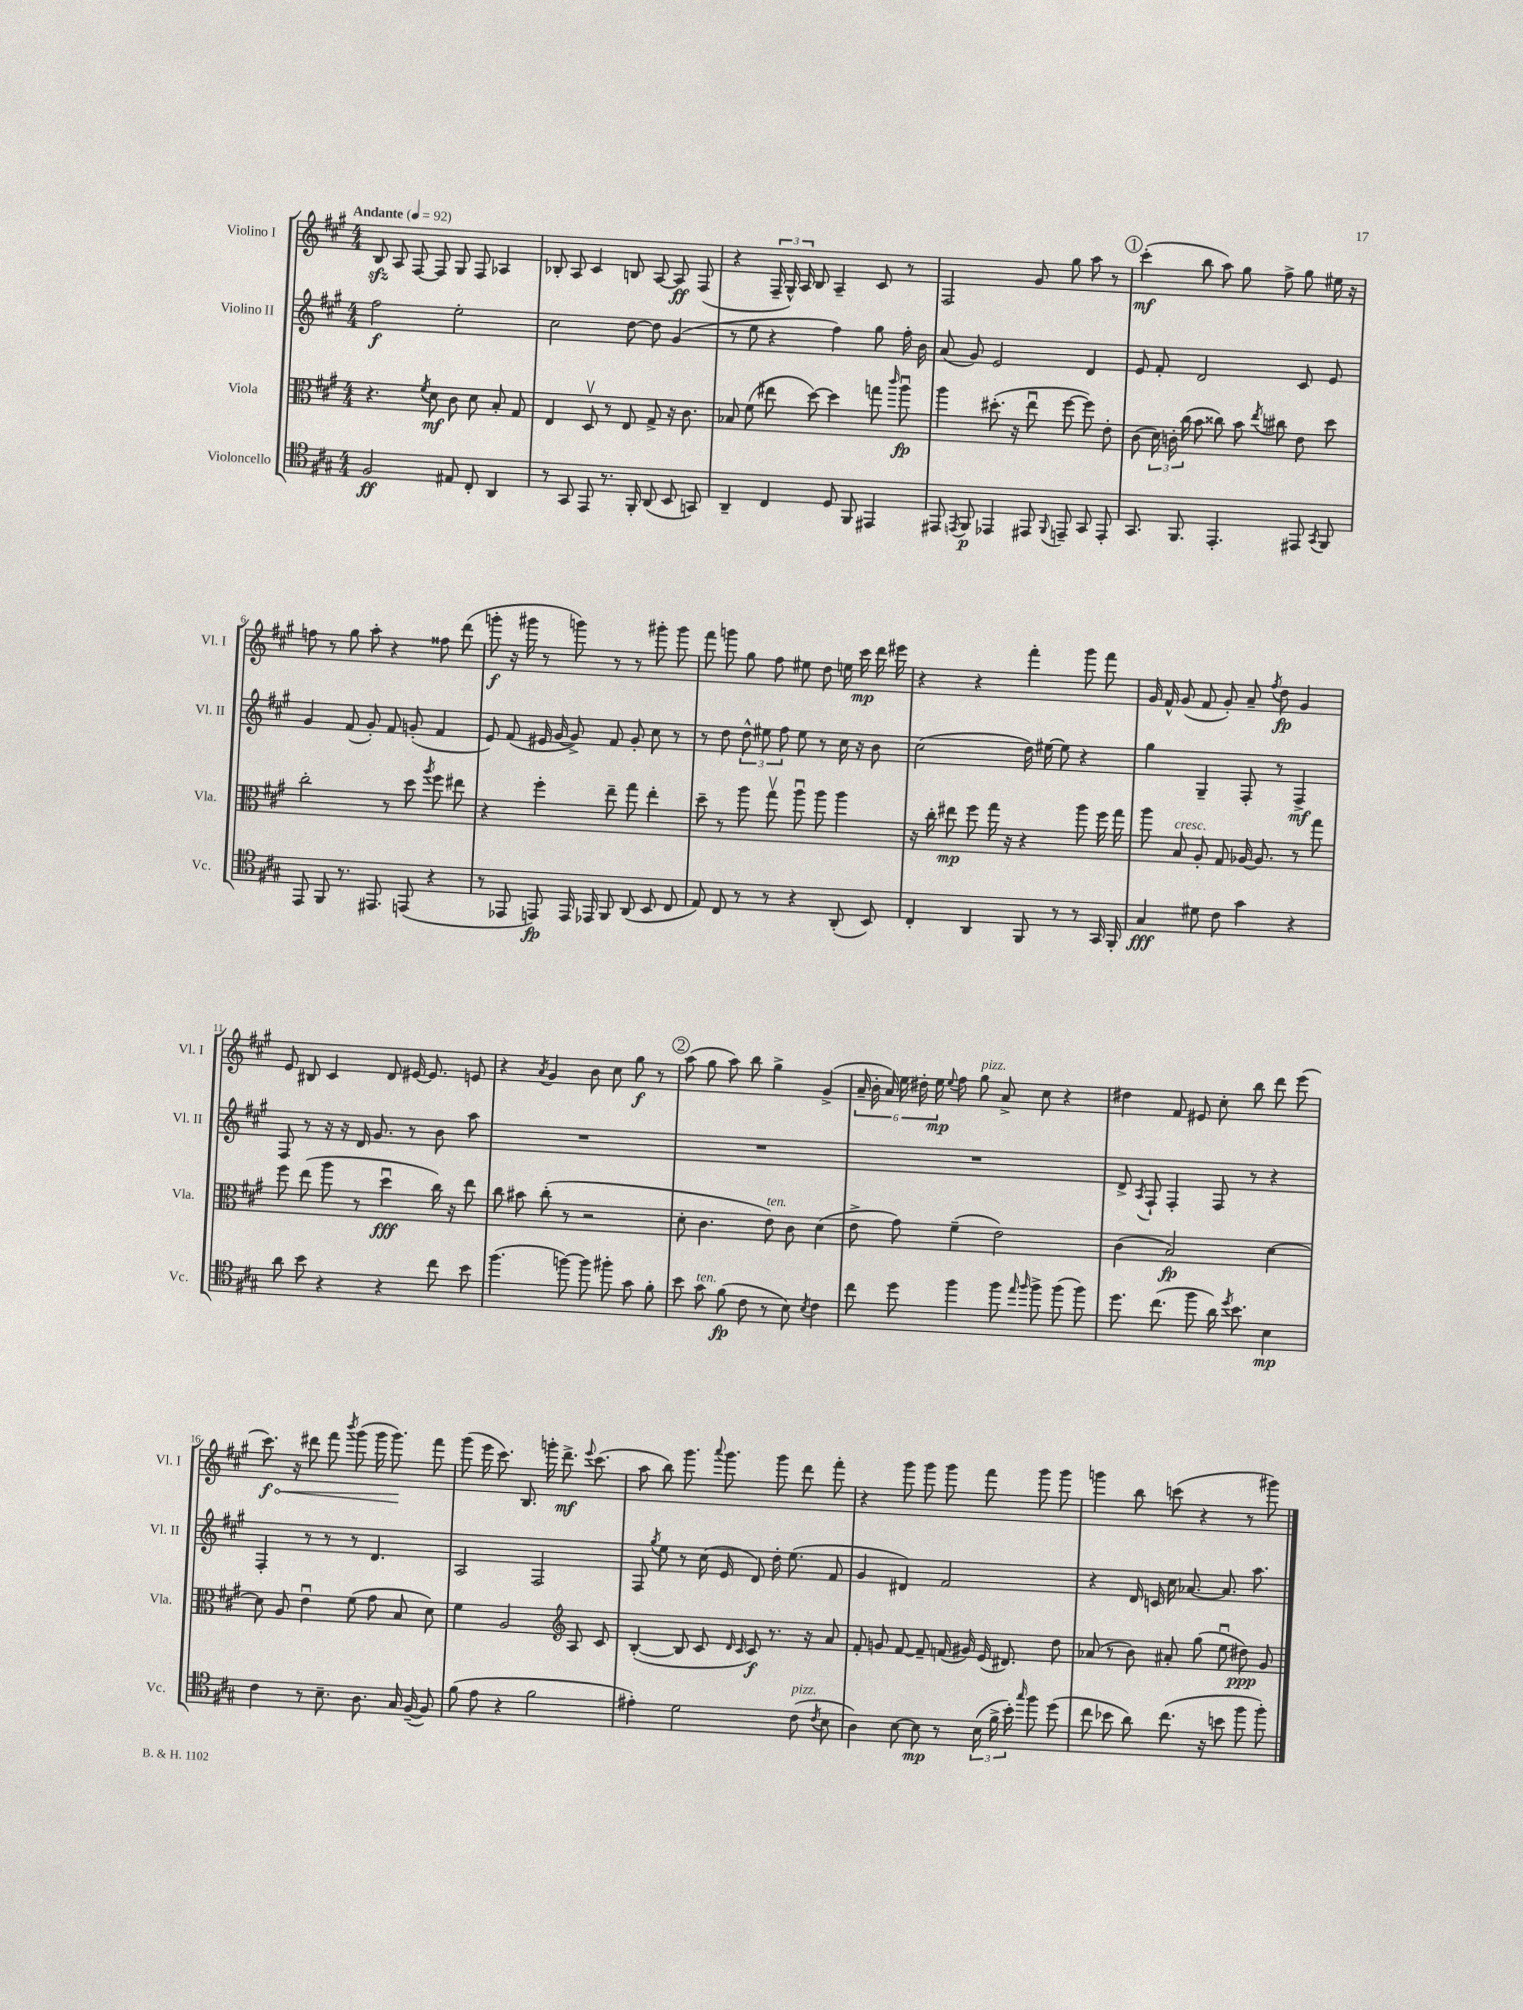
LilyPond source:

<<
\new StaffGroup <<
\new Staff = "s0" \with { instrumentName = "Violino I" shortInstrumentName = "Vl. I" } {
    \clef treble \key a \major \numericTimeSignature \time 4/4 \tempo "Andante" 4 = 92
    \autoBeamOff b8\sfz a8 fis8~ fis8 gis8 fis8 aes4 |
    bes8-. a8 cis'4 b8 a8~ a8\ff fis8( |
    r4 \tuplet 3/2 { fis16-- gis16-^) a16 } b8 a4-- cis'8 r8 |
    fis2 gis'8 gis''8 a''8 r8 |
    \mark \markup { \circle "1" } cis'''4-.\mf( b''8 a''8) gis''8 fis''8-> gis''8 eis''16 r16 |
    f''8 r8 gis''8 a''8-. r4 fisis''8 d'''8( |
    g'''8-.\f r16 gis'''16 r8 g'''8) r8 r8 gis'''8-. gis'''8 |
    fis'''8 g'''8 gis''8 fis''8 eis''8 d''8 e''16 cis'''16\mp d'''16 eis'''16 |
    r4 r4 fis'''4-. gis'''8 fis'''8 |
    gis'16 fis'16-^ gis'8( fis'8 gis'8-.) a'8-- \acciaccatura { fis''8 } d''8\fp gis'4 |
    e'8 bis8 cis'4 d'8 eis'16~ eis'8. e'8 |
    r4 \acciaccatura { a'8 } gis'4 b'8 cis''8 gis''8\f r8 |
    \mark \markup { \circle "2" } a''8( gis''8 a''8) b''8 gis''4-> gis'4->( |
    \tuplet 6/4 { a'16-- b'16-. a'16) e''16 dis''16-. e''16\mp } \appoggiatura { e''8 } fis''8 gis''8^\markup { \italic "pizz." } a'8-> cis''8 r4 |
    dis''4 fis'8 eis'8 cis''8-. b''8 d'''8 e'''8( |
    \once \override Hairpin.circled-tip = ##t cis'''8.\f\<) r16 dis'''8 fis'''8 \acciaccatura { b'''8 } gis'''8( gis'''16 gis'''8.\!) fis'''8 |
    gis'''8( e'''16 cis'''8.) b8. g'''16-. d'''8.->\mf \appoggiatura { e'''8 } cis'''8.( |
    a''8 b''8) gis'''8. \appoggiatura { a'''8 } gis'''8. gis'''8 d'''8 fis'''8-. |
    r4 gis'''8 gis'''8 gis'''8 fis'''8 gis'''8 gis'''8 |
    g'''4 b''8 c'''8( r4 r8 gis'''8) \bar "|." |
}
\new Staff = "s1" \with { instrumentName = "Violino II" shortInstrumentName = "Vl. II" } {
    \clef treble \key a \major \numericTimeSignature \time 4/4
    \autoBeamOff fis''2\f e''2-. |
    cis''2 d''8~ d''8 gis'4( |
    r8 e''8 r4 fis''4) gis''8 fis''16-. b'16 |
    a'8( gis'8) e'2 d'4 |
    \mark \markup { \circle "1" } e'8 fis'8-. d'2 cis'8 e'8 |
    gis'4 fis'8( gis'8-.) fis'8 g'8-.( fis'4 |
    e'8) fis'8( eis'16 gis'16~ gis'8->) fis'8 gis'8-. cis''8 r8 |
    r8 d''8 \tuplet 3/2 { d''8-^ eis''8 fis''8 } eis''8 r8 cis''16 r16 b'8 |
    cis''2( d''16) eis''16~ eis''8 r4 |
    gis''4 gis4-- fis8-. r8 fis4->\mf |
    fis8 r8 r16 r16 d'16 gis'8. r8 b'8 a''8 |
    R1 |
    \mark \markup { \circle "2" } R1 |
    R1 |
    d'8-> \acciaccatura { a8 } fis8-! fis4-. fis8 r8 r4 |
    fis4-. r8 r8 r8 d'4. |
    a2 fis2 |
    fis8 \acciaccatura { gis''8 } e''8 r8 cis''16( e'16 d'8) d''16-. e''8.( fis'8 |
    gis'4 dis'4) fis'2 |
    r4 d'16 c'16 cis''16 aes'8.~ aes'8. a''8. \bar "|." |
}
\new Staff = "s2" \with { instrumentName = "Viola" shortInstrumentName = "Vla." } {
    \clef alto \key a \major \numericTimeSignature \time 4/4
    \autoBeamOff r4. \acciaccatura { fis'8 } d'8\mf cis'8 d'8 b8-. gis8 |
    e4 d8\upbow r8 e8 gis8-> r16 cis'8. |
    bes8 fis'8( eis''8 d''8~) d''4 g''8 \grace { cis'''16 } a''8\downbow\fp |
    a''4 dis''8.-.( r16 e''8\downbow fis''8~ fis''8) e'8-. |
    \mark \markup { \circle "1" } cis'8( \tuplet 3/2 { d'16) c'16-. cis''16( } b'8 cisis''8) b'8 \acciaccatura { e''8 } cis''8 e'8 d''8 |
    cis''2-. r8 d''8 \acciaccatura { a''8 } fis''8 eis''8 |
    r4 fis''4-. e''8-- gis''8 e''4-. |
    d''8-- r8 a''8 gis''8\upbow a''8\downbow a''8 a''4 |
    r16 cis''16-. eis''8\mp fis''8 gis''16 r16 r4 a''8 fis''16 gis''16 |
    a''8 b8^\markup { \italic "cresc." } a8-. gis8 aes16~ aes8. r8 gis''8 |
    fis''8 e''8( a''8 r8 d''4\downbow\fff cis''16) r16 e''8 |
    cis''8 bis'8 cis''8-.( r8 r2 |
    \mark \markup { \circle "2" } d'8-. cis'4. e'8^\markup { \italic "ten." }) cis'8 d'4( |
    e'8-> gis'8) fis'4--( e'2) |
    cis'4( b2\fp) d'4~ |
    d'8 a8 e'4\downbow fis'8( gis'8 b8 d'8) |
    fis'4 a2 \clef treble a8 cis'8 |
    b4~-.( b8 cis'8 \grace { d'16 cis'16 } cis'8\f) r8. r16 a'8 |
    fis'8-. g'8 fis'8~ fis'8-- f'16( gis'16) e'16( dis'8.) d''8 |
    aes'8( r8 b'8) ais'8-. gis''8( e''8\downbow dis''8\ppp) gis'8 \bar "|." |
}
\new Staff = "s3" \with { instrumentName = "Violoncello" shortInstrumentName = "Vc." } {
    \clef tenor \key a \major \numericTimeSignature \time 4/4
    \autoBeamOff fis2\ff eis8 cis8-. a,4 |
    r8 gis,8 e,8 r8. fis,16-. a,8( b,8 g,8) |
    a,4-- cis4 d8 fis,8 eis,4 |
    eis,8 \acciaccatura { e,8 } fis,8\p ees,4 eis,8 \appoggiatura { fis,8 } e,8-- gis,8 e,8-. |
    \mark \markup { \circle "1" } gis,8. fis,8. e,4.-. eis,8 \acciaccatura { gis,8 } fis,8 |
    e,8 fis,8 r8. eis,8. e,8( r4 |
    r8 ees,8 e,8\fp) e,16 ees,16 fis,8 a,8( b,8 cis8 |
    e8) cis8 r8 r8 r4 a,8-.( b,8) |
    cis4-. a,4 fis,8 r8 r8 gis,16 fis,16-. |
    gis4\fff dis'8 cis'8 gis'4 r4 |
    a'8 b'8 r4 r4 cis''8 b'8 |
    fis''4.( f''8~) f''8 fis''8-. gis'8 fis'8-. |
    \mark \markup { \circle "2" } b'8 gis'8^\markup { \italic "ten." } fis'8\fp( cis'8 r8 b8) \acciaccatura { b8 } cis'4 |
    cis''8 d''8 fis''4 fis''8 \grace { e''16 fis''16 } fis''8-> fis''8( fis''8) |
    d''8. cis''8.( fis''8 a'16) \acciaccatura { d''8 } b'8. b4\mp |
    cis'4 r8 b8.-- a8. gis16 fis16~--( fis8) |
    fis'8( e'8 r4 fis'2 |
    eis'4-.) d'2 cis'8^\markup { \italic "pizz." }( \acciaccatura { cis'8 } b8 |
    a4) b8~ b8\mp r8 \tuplet 3/2 { b16( fis'16-> b'16-.) } \grace { gis''16 } fis''8 d''8( |
    cis''8 bes'8 a'8) cis''8.( r16 b'8 fis''8 fis''8-.) \bar "|." |
}
>>
>>
